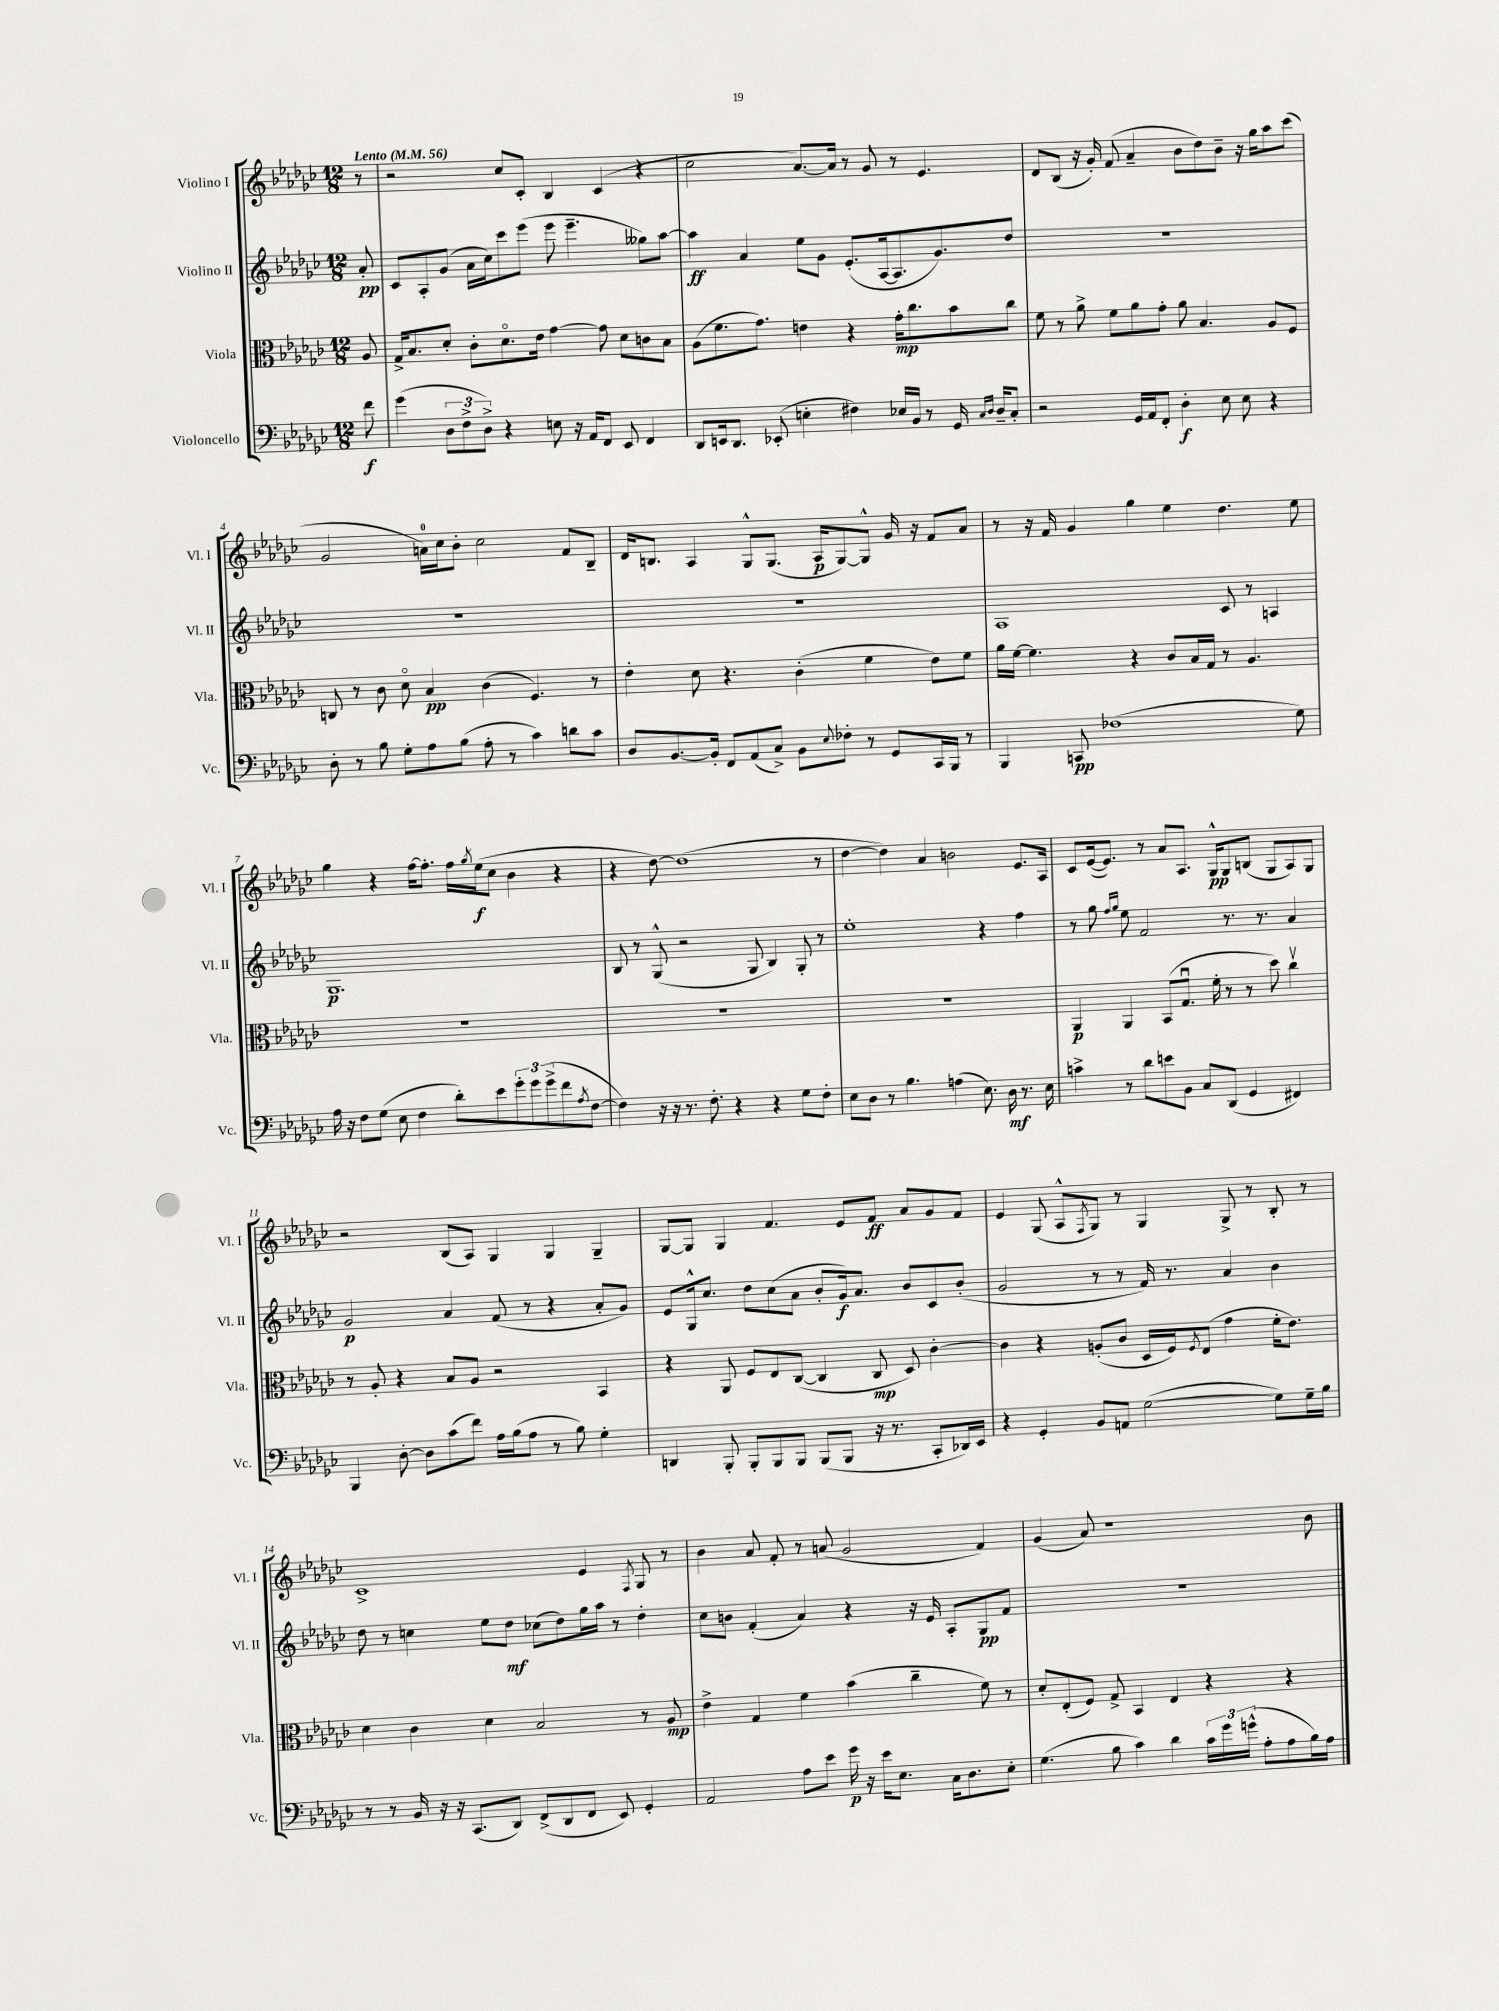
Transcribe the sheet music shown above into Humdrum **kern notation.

**kern	**dynam	**kern	**dynam	**kern	**dynam	**kern	**dynam
*part4	*part4	*part3	*part3	*part2	*part2	*part1	*part1
*staff4	*staff4	*staff3	*staff3	*staff2	*staff2	*staff1	*staff1
*I"Violoncello	*	*I"Viola	*	*I"Violino II	*	*I"Violino I	*
*I'Vc.	*	*I'Vla.	*	*I'Vl. II	*	*I'Vl. I	*
*clefF4	*	*clefC3	*	*clefG2	*	*clefG2	*
*k[b-e-a-d-g-c-]	*	*k[b-e-a-d-g-c-]	*	*k[b-e-a-d-g-c-]	*	*k[b-e-a-d-g-c-]	*
*M12/8	*	*M12/8	*	*M12/8	*	*M12/8	*
*MM56	*	*MM56	*	*MM56	*	*MM56	*
=	=	=	=	=	=	=	=
!	!	!	!	!	!	!LO:TX:a:B:t=Lento	!
8f\	f	8A-/	.	8a-'/	pp	8r	.
=1	=1	=1	=1	=1	=1	=1	=1
(4g-\	.	16G-^/KL	.	8c-/L	.	2r	.
.	.	8.B-/	.	.	.	.	.
.	.	.	.	8A-'/	.	.	.
12D-\L	.	8d-'/J	.	(8g-/J	.	.	.
12F^\	.	.	.	.	.	.	.
.	.	8c-'\L	.	16a-\LL	.	.	.
12D-^\J)	.	.	.	.	.	.	.
.	.	.	.	16cc-\J)	.	.	.
4r	.	8.d-\	.	8ccc-\	.	8cc-/L	.
.	.	.	.	(8eee-\J	.	8c-'/J	.
.	.	16e-\Jk	.	.	.	.	.
8En\	.	[4g-\	.	8eee-\	.	4B-/	.
16r	.	.	.	4.eee-~\	.	.	.
16AA-/KL	.	.	.	.	.	.	.
8FF/J	.	8g-\]	.	.	.	(4c-/	.
8EE-/	.	8d-\L	.	.	.	.	.
4FF/	.	8cn\	.	8gg--X\L)	.	4r	.
.	.	8B-\J	.	[8aa-\J	.	.	.
=2	=2	=2	=2	=2	=2	=2	=2
8DD-/L	.	(8A-\L	.	4aa-\]	ff	2cc-\	.
16EEn/k	.	8.f\	.	.	.	.	.
8.DD-/J	.	.	.	.	.	.	.
.	.	.	.	4a-/	.	.	.
.	.	8.g-\J)	.	.	.	.	.
(8EE-X'/	.	.	.	.	.	.	.
4En'\	.	4en\	.	8ee-\L	.	[8.a-/L)	.
.	.	.	.	8g-\J	.	.	.
.	.	.	.	.	.	16a-/Jk]	.
4F#X\)	.	4r	.	(8.e-'/L	.	8r	.
.	.	.	.	.	.	8g-/	.
.	.	.	.	[16A-/k	.	.	.
16E-X/LL	.	16g-'\KL	mp	8.A-/]	.	8r	.
16BB-/JJ	.	8.cc-\	.	.	.	.	.
8r	.	.	.	.	.	4.e-/	.
.	.	.	.	8.g-/)	.	.	.
16GG-/	.	8b-\	.	.	.	.	.
16qqC-/LL	.	.	.	.	.	.	.
16qqD-/JJ	.	.	.	.	.	.	.
16D-~/KL	.	.	.	.	.	.	.
8C-'/J	.	8cc-\J	.	8dd-/J	.	.	.
=3	=3	=3	=3	=3	=3	=3	=3
2r	.	8f\	.	1.r	.	8d-/L	.
.	.	8r	.	.	.	(8B-/J	.
.	.	8a-^\	.	.	.	16r	.
.	.	.	.	.	.	16g-'/)	.
.	.	8f\L	.	.	.	(8f/	.
16GG-/LL	.	8a-\	.	.	.	4a-~/	.
16AA-/J	.	.	.	.	.	.	.
8FF'/J	.	8g-'\J	.	.	.	.	.
4D-'\	f	8a-\	.	.	.	8b-\L	.
.	.	4.B-/	.	.	.	8dd-\)	.
8E-\	.	.	.	.	.	8b-~\J	.
8E-\	.	.	.	.	.	16r	.
.	.	.	.	.	.	16gg-\KL	.
4r	.	8A-/L	.	.	.	8aa-\	.
.	.	8F/J	.	.	.	(8ccc-\J	.
!!LO:LB:g=z
=4	=4	=4	=4	=4	=4	=4	=4
8D-'\	.	8Cn/	.	1.r	.	2g-/	.
8r	.	8r	.	.	.	.	.
8B-\	.	8c-\	.	.	.	.	.
8G-'\L	.	8d-\	.	.	.	.	.
8A-\	.	4B-/	pp	.	.	16an\LL)	.
.	.	.	.	.	.	16cc-\J	.
(8B-\J	.	.	.	.	.	8b-'\J	.
8A-'\	.	(4c-\	.	.	.	2cc-\	.
8r	.	.	.	.	.	.	.
4c-\)	.	4.F/)	.	.	.	.	.
8dn\L	.	.	.	.	.	8f/L	.
8c-\J	.	8r	.	.	.	8B-~/J	.
=5	=5	=5	=5	=5	=5	=5	=5
8D-/L	.	4e-'\	.	1.r	.	16d-/KL	.
.	.	.	.	.	.	8.Bn/J	.
[8.BB-/	.	.	.	.	.	.	.
.	.	8d-\	.	.	.	4A-/	.
16BB-'/Jk]	.	.	.	.	.	.	.
8FF/L	.	4.r	.	.	.	.	.
(8AA-/	.	.	.	.	.	8G-^^/L	.
8C-^/J)	.	.	.	.	.	(8.G-/J	.
8BB-\L	.	(4c-'\	.	.	.	.	.
.	.	.	.	.	.	16A-/KL	p
8qqE-/	.	.	.	.	.	.	.
8F-X'\J	.	.	.	.	.	[8G-/)	.
8r	.	4f\	.	.	.	8G-^^/J]	.
8GG-/L	.	.	.	.	.	16g-/	.
.	.	.	.	.	.	16r	.
16CC-/L	.	8e-\L)	.	.	.	8f/L	.
16BBB-/JJ	.	.	.	.	.	.	.
8r	.	8f\J	.	.	.	8a-/J	.
=6	=6	=6	=6	=6	=6	=6	=6
4BBB-/	.	16a-\LL	.	1A-	.	8r	.
.	.	[16f\JJ	.	.	.	.	.
.	.	4.f\]	.	.	.	16r	.
.	.	.	.	.	.	16f/	.
8CCn/	pp	.	.	.	.	4g-/	.
(1F-X	.	.	.	.	.	.	.
.	.	4r	.	.	.	4gg-\	.
.	.	8c-/L	.	.	.	4ee-\	.
.	.	16B-/L	.	.	.	.	.
.	.	16G-/JJ	.	.	.	.	.
.	.	8r	.	8c-/	.	4.dd-\	.
.	.	4.A-/	.	8r	.	.	.
.	.	.	.	4An/	.	.	.
8G-\)	.	.	.	.	.	8ee-\	.
!!LO:LB:g=z
=7	=7	=7	=7	=7	=7	=7	=7
16A-\	.	1.r	.	1.G-	p	4gg-\	.
16r	.	.	.	.	.	.	.
8F\L	.	.	.	.	.	.	.
(8G-\J	.	.	.	.	.	4r	.
8E-\	.	.	.	.	.	.	.
4F\	.	.	.	.	.	[16ff\KL	.
.	.	.	.	.	.	8.ff'\J]	.
8d-'\L)	.	.	.	.	.	16ff\LL	.
.	.	.	.	.	.	8qgg-/	.
.	.	.	.	.	.	(16ee-\J	f
8e-\	.	.	.	.	.	8cc-\J	.
12g-'\	.	.	.	.	.	4b-\	.
12g-\	.	.	.	.	.	.	.
(12g-^\	.	.	.	.	.	.	.
8f\	.	.	.	.	.	4r	.
8qA-/	.	.	.	.	.	.	.
[8F\J	.	.	.	.	.	.	.
=8	=8	=8	=8	=8	=8	=8	=8
4F\])	.	1.r	.	8B-/	.	4r	.
.	.	.	.	8r	.	.	.
16r	.	.	.	(8G-^^/	.	[8dd-\)	.
16r	.	.	.	.	.	.	.
8.r	.	.	.	2r	.	(1dd-]	.
8.F'\	.	.	.	.	.	.	.
4r	.	.	.	.	.	.	.
.	.	.	.	8G-/	.	.	.
4r	.	.	.	4B-/)	.	.	.
8G-\L	.	.	.	8G-'/	.	.	.
8F'\J	.	.	.	8r	.	8r	.
=9	=9	=9	=9	=9	=9	=9	=9
8E-\L	.	1.r	.	1ee-'	.	[4dd-\	.
8D-\J	.	.	.	.	.	.	.
8r	.	.	.	.	.	4dd-\])	.
4.B-\	.	.	.	.	.	.	.
.	.	.	.	.	.	4a-/	.
(4An\	.	.	.	.	.	2bn\	.
8.E-\)	.	.	.	4r	.	.	.
16D-\	mf	.	.	.	.	.	.
8.r	.	.	.	4ff\	.	8.e-/L	.
16E-\	.	.	.	.	.	16A-/Jk	.
=10	=10	=10	=10	=10	=10	=10	=10
4cn^\	.	4AA-/	p	8r	.	8c-/L	.
.	.	.	.	8gg-\	.	([16e-/k	.
.	.	.	.	.	.	8.e-/J])	.
.	.	.	.	16qqff/LL	.	.	.
.	.	.	.	16qqgg-/JJ	.	.	.
8r	.	4AA-/	.	8ee-\	.	.	.
8d-\L	.	.	.	2f/	.	8r	.
8en\	.	(8BB-/L	.	.	.	8a-/L	.
8BB-\J	.	8.G-u/J	.	.	.	8.A-/J	.
8C-/L	.	.	.	.	.	.	.
.	.	16f'\	.	.	.	16G-^^/KL	pp
(8DD-/J	.	8r	.	8.r	.	8G-/	.
4GG-/	.	8r	.	.	.	(8Bn/J	.
.	.	.	.	8.r	.	.	.
.	.	8dd-\)	.	.	.	8G-/L	.
4FF#X/)	.	4cc-v\	.	4a-/	.	8A-/)	.
.	.	.	.	.	.	8G-/J	.
!!LO:LB:g=z
=11	=11	=11	=11	=11	=11	=11	=11
4BBB-/	.	8r	.	2g-/	p	2r	.
.	.	8A-'/	.	.	.	.	.
[8D-'\	.	4r	.	.	.	.	.
8D-\L]	.	.	.	.	.	.	.
(8c-\	.	8B-/L	.	4a-/	.	(8B-/L	.
8f\J)	.	8A-/J	.	.	.	8A-/J)	.
16A-\LL	.	2r	.	(8f/	.	4G-/	.
(16B-\J	.	.	.	.	.	.	.
8A-\J	.	.	.	8r	.	.	.
8r	.	.	.	4r	.	4G-/	.
8B-\)	.	.	.	.	.	.	.
4G-'\	.	4BB-/	.	8a-'/L	.	4G-~/	.
.	.	.	.	8g-/J)	.	.	.
=12	=12	=12	=12	=12	=12	=12	=12
4DDn/	.	4r	.	8e-/L	.	[8G-/L	.
.	.	.	.	16G-^^/k	.	8G-/J]	.
.	.	.	.	8.cc-/J	.	.	.
8BBB-'/	.	8AA-/	.	.	.	4G-/	.
8BBB-'/L	.	8F/L	.	8dd-\L	.	.	.
8BBB-/	.	8E-/	.	(8cc-\	.	4.f/	.
8BBB-/J	.	([8C-/J	.	8a-\J	.	.	.
(8BBB-/L	.	4C-/]	.	8b-'/L	.	.	.
8BBB-/J	.	.	.	16g-/k)	f	8e-/L	.
.	.	.	.	8.a-/J	.	.	.
16r	.	8C-/	mp	.	.	8f/J	ff
8.r	.	.	.	.	.	.	.
.	.	8D-/)	.	8b-/L	.	8a-/L	.
8CC-'/L	.	[4c-'\	.	8c-/	.	8g-/	.
16DD-X/L)	.	.	.	(8b-'/J	.	8f/J	.
16EE-/JJ	.	.	.	.	.	.	.
=13	=13	=13	=13	=13	=13	=13	=13
4r	.	4c-\]	.	2g-/	.	4e-/	.
4GG-'/	.	4r	.	.	.	(8G-/	.
.	.	.	.	.	.	8A-^^/L	.
.	.	.	.	.	.	8qF/	.
8BB-/L	.	(8An'/L	.	8r	.	8G-/J)	.
8AAn/J	.	8c-/J	.	8r	.	8r	.
([2G-\	.	16D-/LL	.	16f/)	.	4G-/	.
.	.	16F/J)	.	8.r	.	.	.
.	.	8qF/	.	.	.	.	.
.	.	(8E-/J	.	.	.	.	.
.	.	4g-\	.	4a-/	.	8G-^/	.
.	.	.	.	.	.	8r	.
8G-\L])	.	16f'\KL	.	4b-\	.	8B-'/	.
.	.	8.e-\J)	.	.	.	.	.
16G-~\L	.	.	.	.	.	8r	.
16B-\JJ	.	.	.	.	.	.	.
!!LO:LB:g=z
=14	=14	=14	=14	=14	=14	=14	=14
8r	.	4d-\	.	8dd-\	.	1c-^	.
8r	.	.	.	8r	.	.	.
16BB-/	.	4c-\	.	4ccn\	.	.	.
16r	.	.	.	.	.	.	.
16r	.	.	.	.	.	.	.
(8.CC-/L	.	.	.	.	.	.	.
.	.	4d-\	.	8ee-\L	.	.	.
8DD-/J)	.	.	.	8dd-\J	mf	.	.
(8FF^/L	.	2B-/	.	(8cc-X\L	.	.	.
8DD-/	.	.	.	8dd-\)	.	.	.
8FF/J	.	.	.	16gg-\L	.	4e-/	.
.	.	.	.	16aa-\JJ	.	.	.
8EE-/)	.	.	.	8r	.	.	.
.	.	.	.	.	.	8qF/	.
4GG-'/	.	8r	.	4dd-'\	.	8G-/	.
.	.	8A-/	mp	.	.	8r	.
=15	=15	=15	=15	=15	=15	=15	=15
2AA-/	.	4e-^\	.	8cc-\L	.	4b-\	.
.	.	.	.	8bn\J	.	.	.
.	.	4G-/	.	(4f'/	.	8a-/	.
.	.	.	.	.	.	8f'/	.
8A-\L	.	4f\	.	4a-/)	.	8r	.
8e-\J	.	.	.	.	.	(8an/	.
16g-\	p	(4b-\	.	4r	.	2g-/	.
16r	.	.	.	.	.	.	.
16e-\KL	.	.	.	.	.	.	.
8.E-\J	.	.	.	.	.	.	.
.	.	4cc-~\	.	16r	.	.	.
.	.	.	.	16e-/	.	.	.
16C-\KL	.	.	.	8A-'/L	.	.	.
8.D-\	.	.	.	.	.	.	.
.	.	8f\)	.	8G-/	pp	4f/)	.
8E-'\J	.	8r	.	8f/J	.	.	.
=16	=16	=16	=16	=16	=16	=16	=16
(4.G-\	.	8d-'/L	.	1.r	.	(4g-/	.
.	.	(8E-'/	.	.	.	.	.
.	.	8F/J)	.	.	.	8a-/)	.
8B-\	.	8G-^/	.	.	.	1r	.
4c-\)	.	4BB-/	.	.	.	.	.
4d-\	.	4E-/	.	.	.	.	.
24c-\LL	.	4r	.	.	.	.	.
24g-\	.	.	.	.	.	.	.
(24gn^^\JJ	.	.	.	.	.	.	.
8A-'\L	.	.	.	.	.	.	.
8A-\	.	4r	.	.	.	.	.
16B-\L)	.	.	.	.	.	8b-\	.
16A-\JJ	.	.	.	.	.	.	.
==	==	==	==	==	==	==	==
*-	*-	*-	*-	*-	*-	*-	*-
